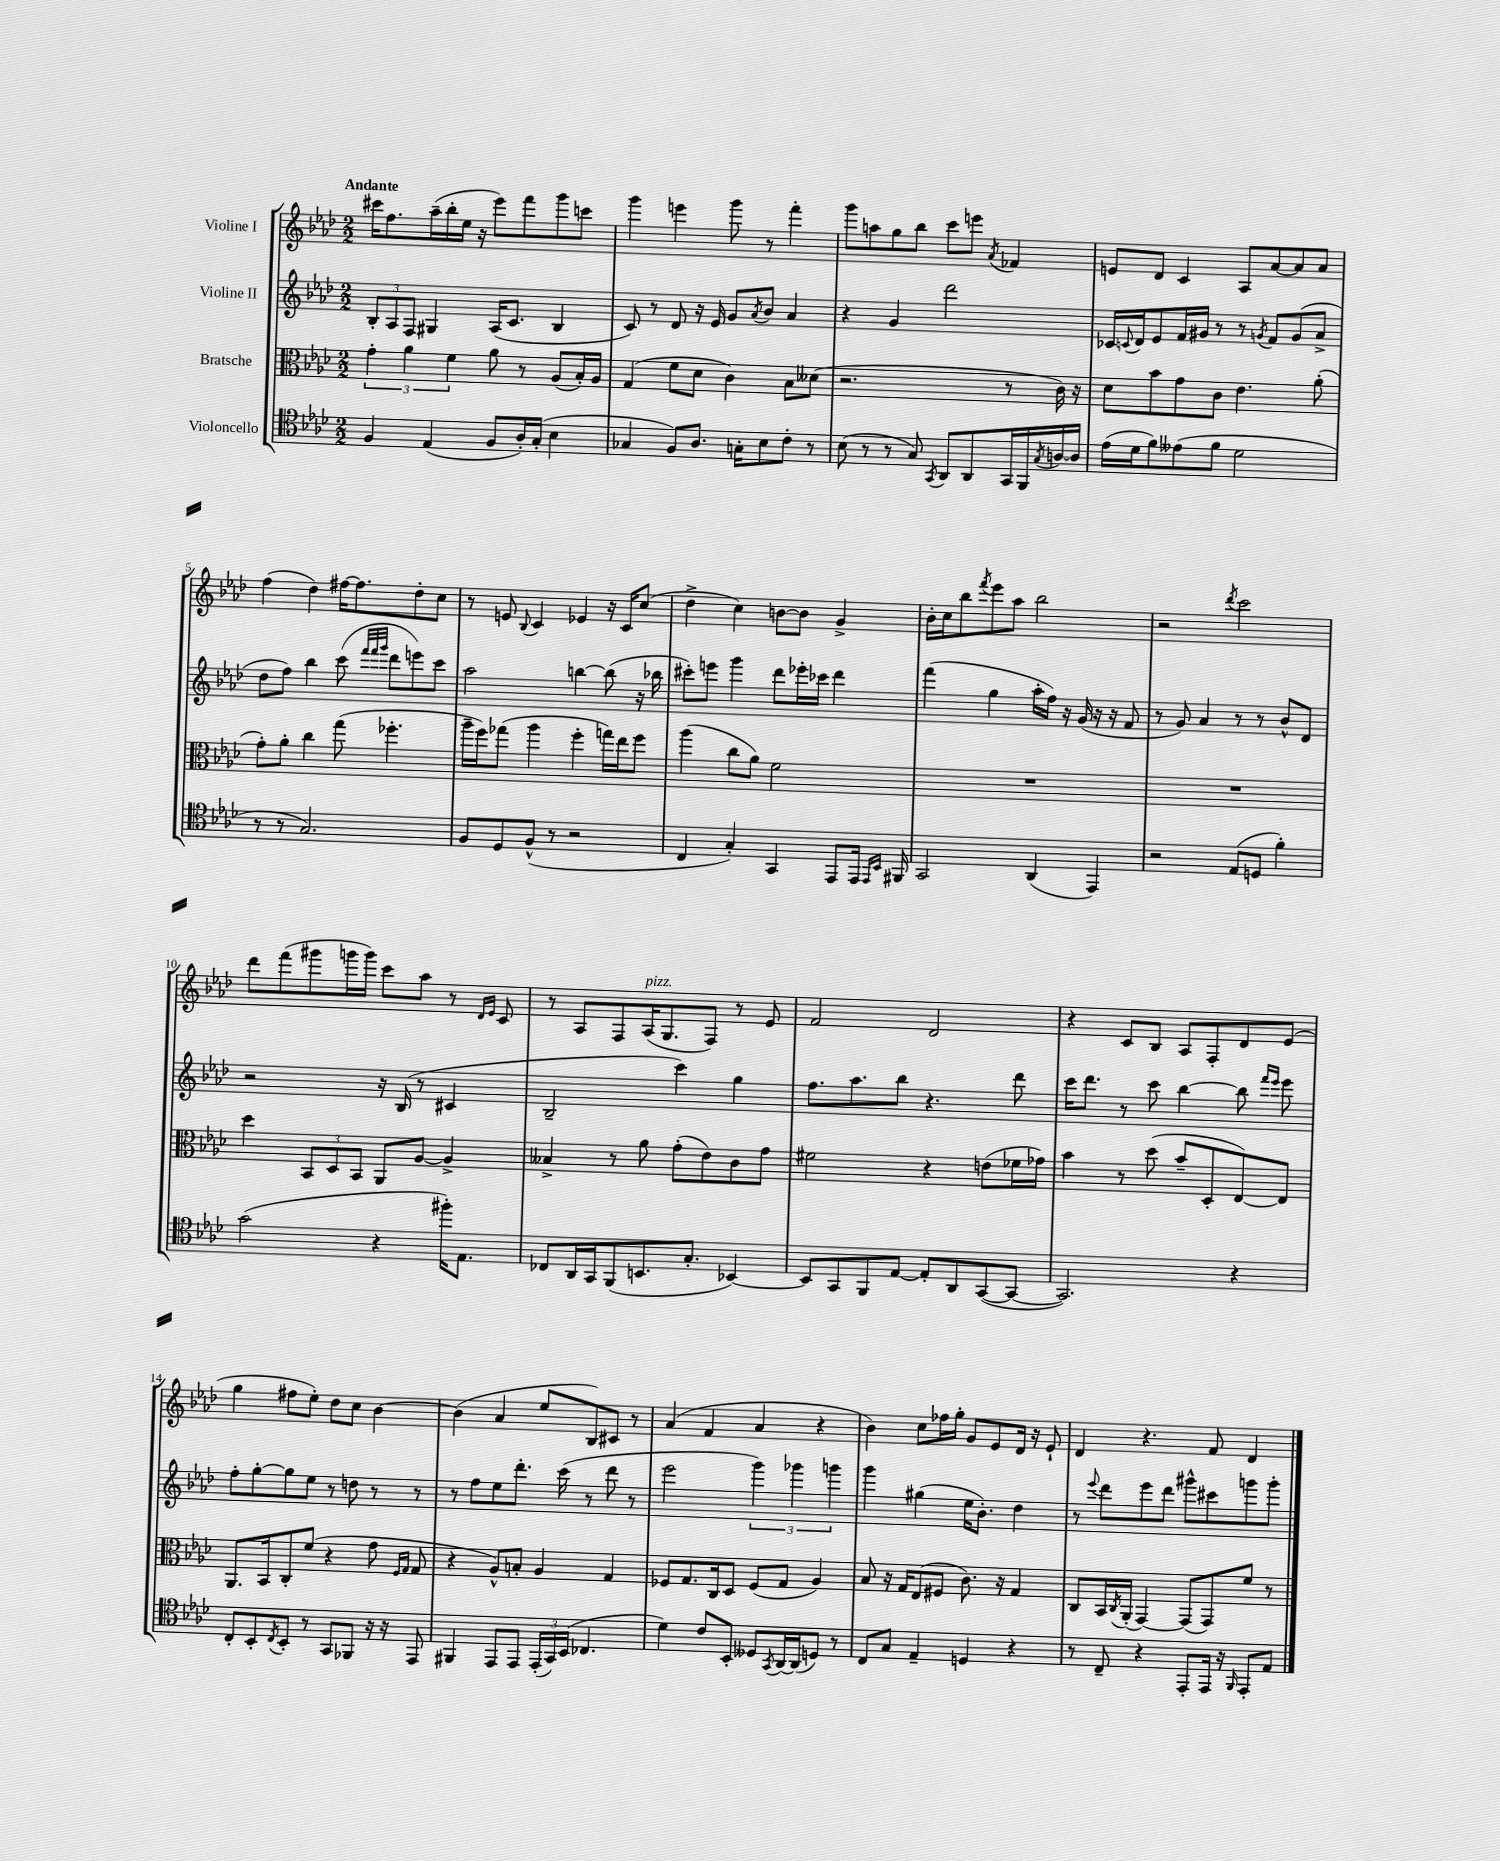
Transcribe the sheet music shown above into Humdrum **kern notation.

**kern	**kern	**kern	**kern
*staff4	*staff3	*staff2	*staff1
*clefC4	*clefC3	*clefG2	*clefG2
*k[b-e-a-d-]	*k[b-e-a-d-]	*k[b-e-a-d-]	*k[b-e-a-d-]
*M2/2	*M2/2	*M2/2	*M2/2
4F/	6g'\	12B-'/L	16ccc#\LK
.	.	.	8.ff\
.	.	12A-/	.
.	6a-\	12F/J	.
(4E-/	.	4G#/	(16aa-~\L
.	.	.	16bb-'\
.	6f\	.	.
.	.	.	16ee-\JJ
.	.	.	16r
8F/L	8a-\	(16A-/LK	8eee-\L)
.	.	8.c/J	.
16A-'/L)	8r	.	8fff\
(16G'/JJ	.	.	.
4B-\	(8A-/L	4B-/	8ggg\
.	16B-'/L)	.	8ccc\J
.	16A-/JJ	.	.
=	=	=	=
4G-/	(4G/	8c/)	4ggg\
.	.	8r	.
8F/L)	8f\L	8d-/	4eee\
8.A-/J	8d-\J	16r	.
.	.	16e-/	.
.	4c\)	8g/L	8ggg\
16G'\LK	.	.	.
.	.	8qa-/	.
8B-\	.	8b-/J	8r
8c'\J	8B-\L	4a-/	4fff'\
8r	(8d--\J	.	.
=	=	=	=
(8B-\	2.r	4r	8ggg\L
8r	.	.	8aa\
8r	.	4g/	8gg\
8G/)	.	.	8bb-\J
8qGG/	.	.	.
8AA-/L	.	2ddd-\	8ccc\L
8AA-/	.	.	8eee\J
.	.	.	8qa-/
16GG/L	8r	.	4f-/
16FF/	.	.	.
8qG/	.	.	.
[16A/	16c\)	.	.
16A/]JJ	16r	.	.
=	=	=	=
(16e-\LL	8d-\L	16c-/LL	8e/L
.	.	8qqc/	.
16d-\J	.	16d-/J	.
8f\)	8b-\	8e-/	8d-/J
(8e--\	8g\	16f/L	4c/
.	.	16g#/JJ	.
8f\J	8c\J	8r	.
2d-\	4.e-\	8r	8A-/L
.	.	8qg/	.
.	.	8f/L	[8a-/
.	.	(8g/	8a-/]
.	(8a-'\	8a-^/J	8a-/J
=	=	=	=
8r	8g'\L)	8dd-\L	(4ff\
8r	8a-'\J	8ff\J)	.
2.G/)	4cc\	4bb-\	4dd-\)
.	(8gg\	(8ccc\	[16ff#\LK
.	.	.	8.ff#\]
.	.	32qqfff/LLL	.
.	.	32qqfff/	.
.	.	32qqggg/JJJ	.
.	4.ff-'\	8ddd-\L	.
.	.	8eee\)	8dd-'\
.	.	8ccc\J	8cc\J
=	=	=	=
8F/L	16aa-~\LL	2aa-\	8r
.	16ff\J)	.	.
8D-/	(8gg-\J	.	8e/
.	.	.	8qqB-/
(8F^^/J	4aa-\	.	4c/
8r	.	.	.
2r	4ff'\	[4bb\	4e-/
.	16gg\LL)	(8bb\]	16r
.	16ee-\J	.	16c/LK
.	8ff\J	16r	(8cc/J
.	.	16bb-\	.
=	=	=	=
4C/	(4aa-\	8ccc#'\L)	4dd-^\
.	.	8eee\J	.
4G'/)	8cc\L	4ggg\	4cc\)
.	8a-\J)	.	.
4GG/	2f\	8ddd-\L	[8b\L
.	.	16eee-'\L	8b\]J
.	.	16ccc-\JJ	.
8EE-/L	.	4ddd-\	4g^/
16EE-/Jk	.	.	.
16qqEE-/LL	.	.	.
16qqBB-/JJ	.	.	.
16FF#/	.	.	.
=	=	=	=
2GG/	1r	(4fff\	16b-'\LL
.	.	.	16cc\J
.	.	.	8bb-\
.	.	.	8qfff/
.	.	4gg\	8eee-\
.	.	.	8aa-\J
(4AA-/	.	16aa-'\LL	2bb-\
.	.	16ff\JJ)	.
.	.	16r	.
.	.	(16g/	.
4EE-/)	.	16r	.
.	.	16r	.
.	.	8f/	.
=	=	=	=
2r	1r	8r	2r
.	.	8g/)	.
.	.	4a-/	.
.	.	.	8qddd-/
(8E-/L	.	8r	2ccc\
8D/J	.	8r	.
4f'\)	.	8b-^^/L	.
.	.	8d-/J	.
=	=	=	=
(2g\	4dd-\	2r	8ddd-\L
.	.	.	(8fff\
.	12BB-/L	.	8ggg#\
.	12D-/	.	.
.	.	.	16ggg\L
.	12BB-/J	.	.
.	.	.	16ggg\JJ)
4r	8AA-/L	16r	8ccc\L
.	.	(16B-/	.
.	[8A-/J	8r	8aa-\J
16ff#'\LK)	4A-^/]	4c#/	8r
8.E-\J	.	.	.
.	.	.	16qqd-/LL
.	.	.	16qqe-/JJ
.	.	.	8c/
=	=	=	=
8C-/L	4B--^/	2B-~/	8r
16AA-/L	.	.	8A-/L
16GG/J	.	.	.
(8FF/	8r	.	8F/
8.BB/	8a-\	.	(16A-/K
.	.	.	8.G/
.	(8g'\L	4ccc\)	.
8.G'/J	.	.	.
.	8e-\)	.	8F/J)
[4BB-/)	8c\	4gg\	8r
.	8g\J	.	8e-/
=	=	=	=
8BB-/]L	2f#\	8.ff\L	2f/
8GG/	.	.	.
.	.	8.aa-\	.
8FF/	.	.	.
[8E-/J	.	8bb-\J	.
8E-'/]L	4r	4.r	2d-/
8AA-/	.	.	.
([8GG/	(8e\L	.	.
8GG/_J	16f-\L	8ddd-\	.
.	16g-\JJ)	.	.
=	=	=	=
2.GG/])	4b-\	16ccc\LK	4r
.	.	8.ddd-\J	.
.	8r	8r	8c/L
.	(8dd-\	8ccc\	8B-/J
.	8b-~/L	[4bb-\	8A-/L
.	8D-'/	.	8F'/
4r	[8E-/)	8bb-\]	8d-/
.	.	16qqfff/LL	.
.	.	16qqeee-/JJ	.
.	8E-/]J	8eee-\	(8e-/J
=	=	=	=
8C'/L	8.AA-/L	8ff'\L	4gg\
8BB-'/	.	[8gg'\	.
.	16BB-/k	.	.
8qC/	.	.	.
8BB-'/J	8C'/	8gg\]	8ff#\L
8r	(8f/J	8ee-\J	8ee-'\J)
8GG/L	4r	8r	8dd-\L
8FF-/J	.	8dd\	8cc\J
16r	8g\	8r	[4b-\
16r	.	.	.
.	16qqF/LL	.	.
.	16qqG/JJ	.	.
8EE-/	8G/	8r	.
=	=	=	=
4FF#/	4r	8r	(4b-\]
.	.	8ff\L	.
8EE-/L	8A-^^/L)	8ee-\	4a-/
8EE-/J	8B'/J	8.ddd-'\J	.
(24EE-'/LL	4A-/	.	8ee-/L
24GG/)	.	.	.
.	.	(16ccc\	.
(24BB-/JJ	.	.	.
4.C-/	.	8r	8B-/)
.	4G/	8ddd-\	8c#/J
.	.	8r	8r
=	=	=	=
4d-\)	8F-/L	2eee-\	(4a-/
.	8.G/	.	.
8c/L	.	.	4f/
.	16C/k	.	.
8BB-'/J	8D-/J	.	.
8D--/L	(8F-/L	6ggg\)	4a-/
8qGG/	.	.	.
[16AA-/L	8G/J	.	.
.	.	6ggg-\	.
(16AA-/]J	.	.	.
8D/J)	4A-/)	.	4r
.	.	6ggg\	.
8r	.	.	.
=	=	=	=
8C/L	8B-/	4ggg\	4b-\)
8G/J	16r	.	.
.	16G/LK	.	.
4E-~/	(8E-/	(4gg#\	8cc\L
.	8F#/J	.	16ff-\L
.	.	.	16gg'\JJ
4D/	8.c\)	16ee-\LK	8g/L
.	.	8.b-'\J)	.
.	.	.	8e-/
.	16r	.	.
4r	4G/	4dd-\	16d-/Jk
.	.	.	16r
.	.	.	8e-`/
=	=	=	=
8r	8C/L	8r	4d-/
.	.	8qqeee-/	.
8C~/	16BB-/L	8ddd-\L	.
.	8qC/	.	.
.	(16AA-'/JJ	.	.
4r	[4GG/)	8eee-\	4.r
.	.	8ddd-\J	.
8EE-'/L	(8GG/]L	8ggg#^^\L	.
16EE-/Jk	8GG/)	8ccc#\	8f/
16r	.	.	.
16qqFF/	.	.	.
8EE-'/L	8f/J	8ggg\	4d-/
8E-/J	8r	8ggg'\J	.
==	==	==	==
*-	*-	*-	*-
